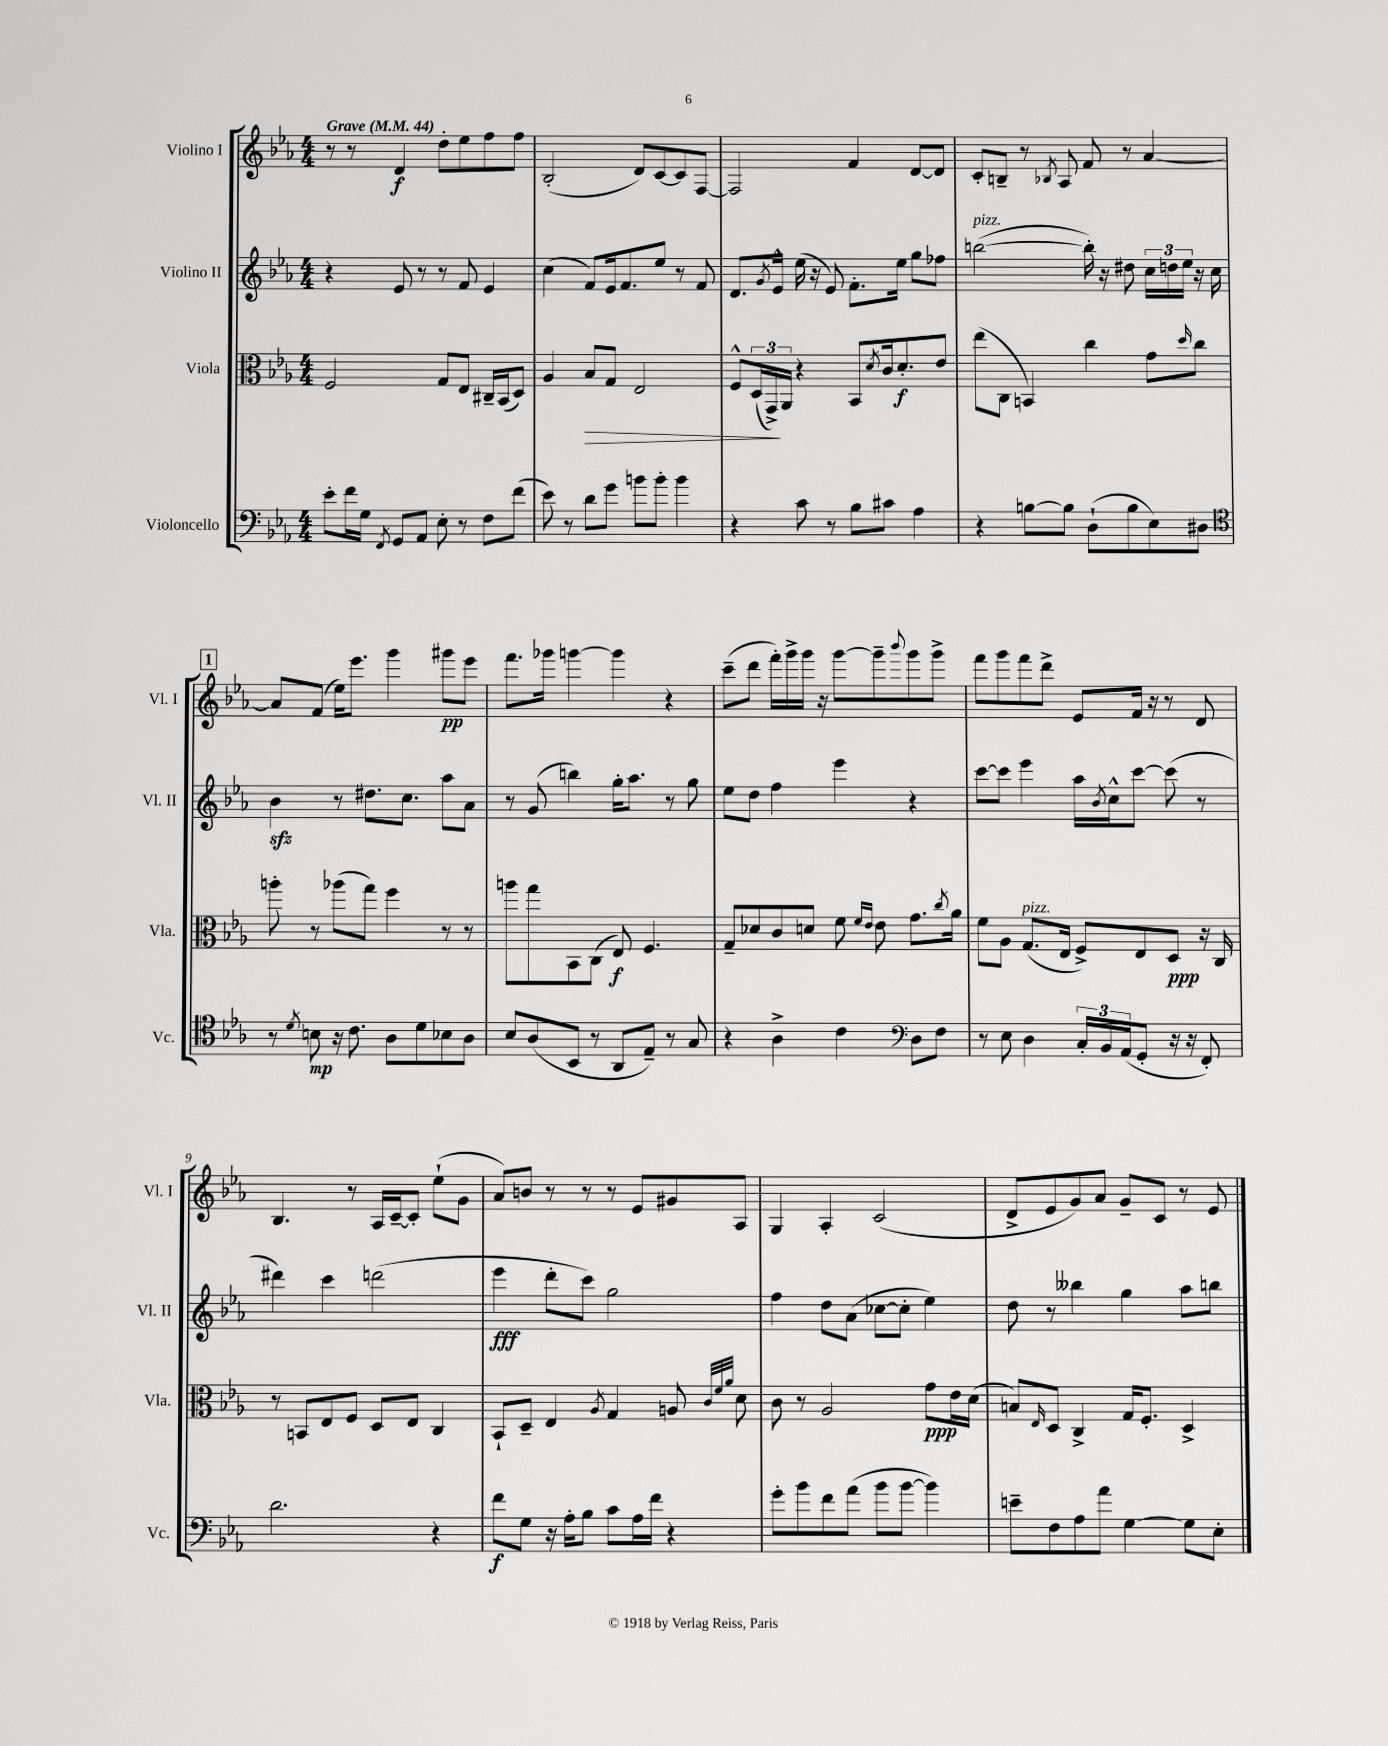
<<
\new StaffGroup <<
\new Staff = "s0" \with { instrumentName = "Violino I" shortInstrumentName = "Vl. I" } {
    \clef treble \key ees \major \numericTimeSignature \time 4/4 \tempo "Grave" 4 = 44
    r8 r8 d'4\f d''8-. ees''8 f''8 f''8 |
    bes2-.( d'8) c'8~ c'8 f8~ |
    f2 f'4 d'8~ d'8 |
    c'8-. b8-- r8 \acciaccatura { bes8 } aes8 f'8 r8 aes'4~ |
    \mark \markup { \box "1" } aes'8 f'8( ees''16) ees'''8. g'''4 gis'''8\pp ees'''8 |
    f'''8. ges'''16 g'''4~ g'''4 r4 |
    c'''8--( d'''8 f'''16-.) g'''16-> g'''16 r16 g'''8~ g'''8-- \appoggiatura { bes'''8 } g'''8 g'''8-> |
    f'''8 g'''8 f'''8 d'''8-> ees'8 f'16 r16 r8 d'8 |
    bes4. r8 aes16 c'16~-- c'8-. ees''8-!( g'8 |
    aes'8) b'8 r8 r8 r8 ees'8 gis'8 aes8 |
    g4 aes4-. c'2( |
    d'8-> ees'8 g'8) aes'8 g'8-- c'8 r8 ees'8 \bar "|." |
}
\new Staff = "s1" \with { instrumentName = "Violino II" shortInstrumentName = "Vl. II" } {
    \clef treble \key ees \major \numericTimeSignature \time 4/4
    r4 ees'8 r8 r8 f'8 ees'4 |
    c''4( f'8) ees'16 f'8. ees''8 r8 f'8 |
    d'8. \acciaccatura { g'8 } ees'16-^ ees''16( r16 ees'8) f'8.-. ees''16 g''8 fes''8 |
    b''2~^\markup { \italic "pizz." }( b''16-.) r16 dis''8 \tuplet 3/2 { c''16 d''16 ees''16 } r16 c''16 |
    \mark \markup { \box "1" } bes'4\sfz r8 dis''8. c''8. aes''8 aes'8 |
    r8 g'8( b''4) g''16-. aes''8. r8 g''8 |
    ees''8 d''8 f''4 ees'''4 r4 |
    c'''8~ c'''8 ees'''4 aes''16 \acciaccatura { bes'8 } c''16-^ c'''8~ c'''8( r8 |
    dis'''4) c'''4 d'''2( |
    ees'''4\fff d'''8-. c'''8) g''2 |
    f''4 d''8 aes'8( ces''8~ ces''8-. ees''4) |
    d''8 r8 beses''4 g''4 aes''8 b''8 \bar "|." |
}
\new Staff = "s2" \with { instrumentName = "Viola" shortInstrumentName = "Vla." } {
    \clef alto \key ees \major \numericTimeSignature \time 4/4
    f2 g8 ees8 cis16-- bes,16( d8) |
    aes4 bes8\> g8 ees2 |
    f8-^ \tuplet 3/2 { d16( g,16->\!) aes,16 } r4 bes,8 \acciaccatura { d'8 } c'16 d'8.-.\f ees'8 |
    ees''8( c8 b,4) c''4 g'8 \grace { d''16 } c''8 |
    \mark \markup { \box "1" } a''8-. r8 aes''8( g''8) f''4 r8 r8 |
    a''8 g''8 bes,8 c8( ees8\f) f4. |
    g8-- des'8 c'8 d'8 f'8 \grace { f'16 ees'16 } ees'8 g'8. \acciaccatura { c''8 } aes'16 |
    f'8 aes8 g8.^\markup { \italic "pizz." }( ees16 f8->) ees8 d8\ppp r16 c16 |
    r8 b,8 ees8 f8 d8 ees8 c4 |
    bes,8-! d8-- ees4 \acciaccatura { aes8 } g4 a8 \grace { c'32 f'32 aes'32 } d'8 |
    c'8 r8 aes2 g'8\ppp ees'16 d'16( |
    b8) \grace { ees16 } d8 c4-> g16 f8.-. d4-> \bar "|." |
}
\new Staff = "s3" \with { instrumentName = "Violoncello" shortInstrumentName = "Vc." } {
    \clef bass \key ees \major \numericTimeSignature \time 4/4
    ees'8-. f'16 g16 \acciaccatura { f,8 } g,8 aes,8 ees8-. r8 f8 f'8( |
    ees'8) r8 d'8 g'8 b'8 b'8-. b'4 |
    r4 c'8 r8 bes8 cis'8 aes4 |
    r4 b8~ b8 d8-!( b8 ees8) dis8 |
    \mark \markup { \box "1" } \clef tenor r8 \acciaccatura { d'8 } b8\mp r16 c'8. aes8 d'8 bes8 aes8 |
    bes8 aes8( bes,8 r8 aes,8 ees8--) r8 g8 |
    r4 aes4-> c'4 \clef bass d8 f8 |
    r8 ees8 d4 \tuplet 3/2 { c16-. bes,16 aes,16( } g,8-. r16 r16 f,8-.) |
    d'2. r4 |
    f'8\f g8 r16 aes16-. bes8 c'8 aes16 f'16 r4 |
    g'8-. bes'8 f'8 aes'8( bes'8 bes'8~ bes'4) |
    e'8-- f8 aes8 aes'8 g4~ g8 ees8-. \bar "|." |
}
>>
>>
